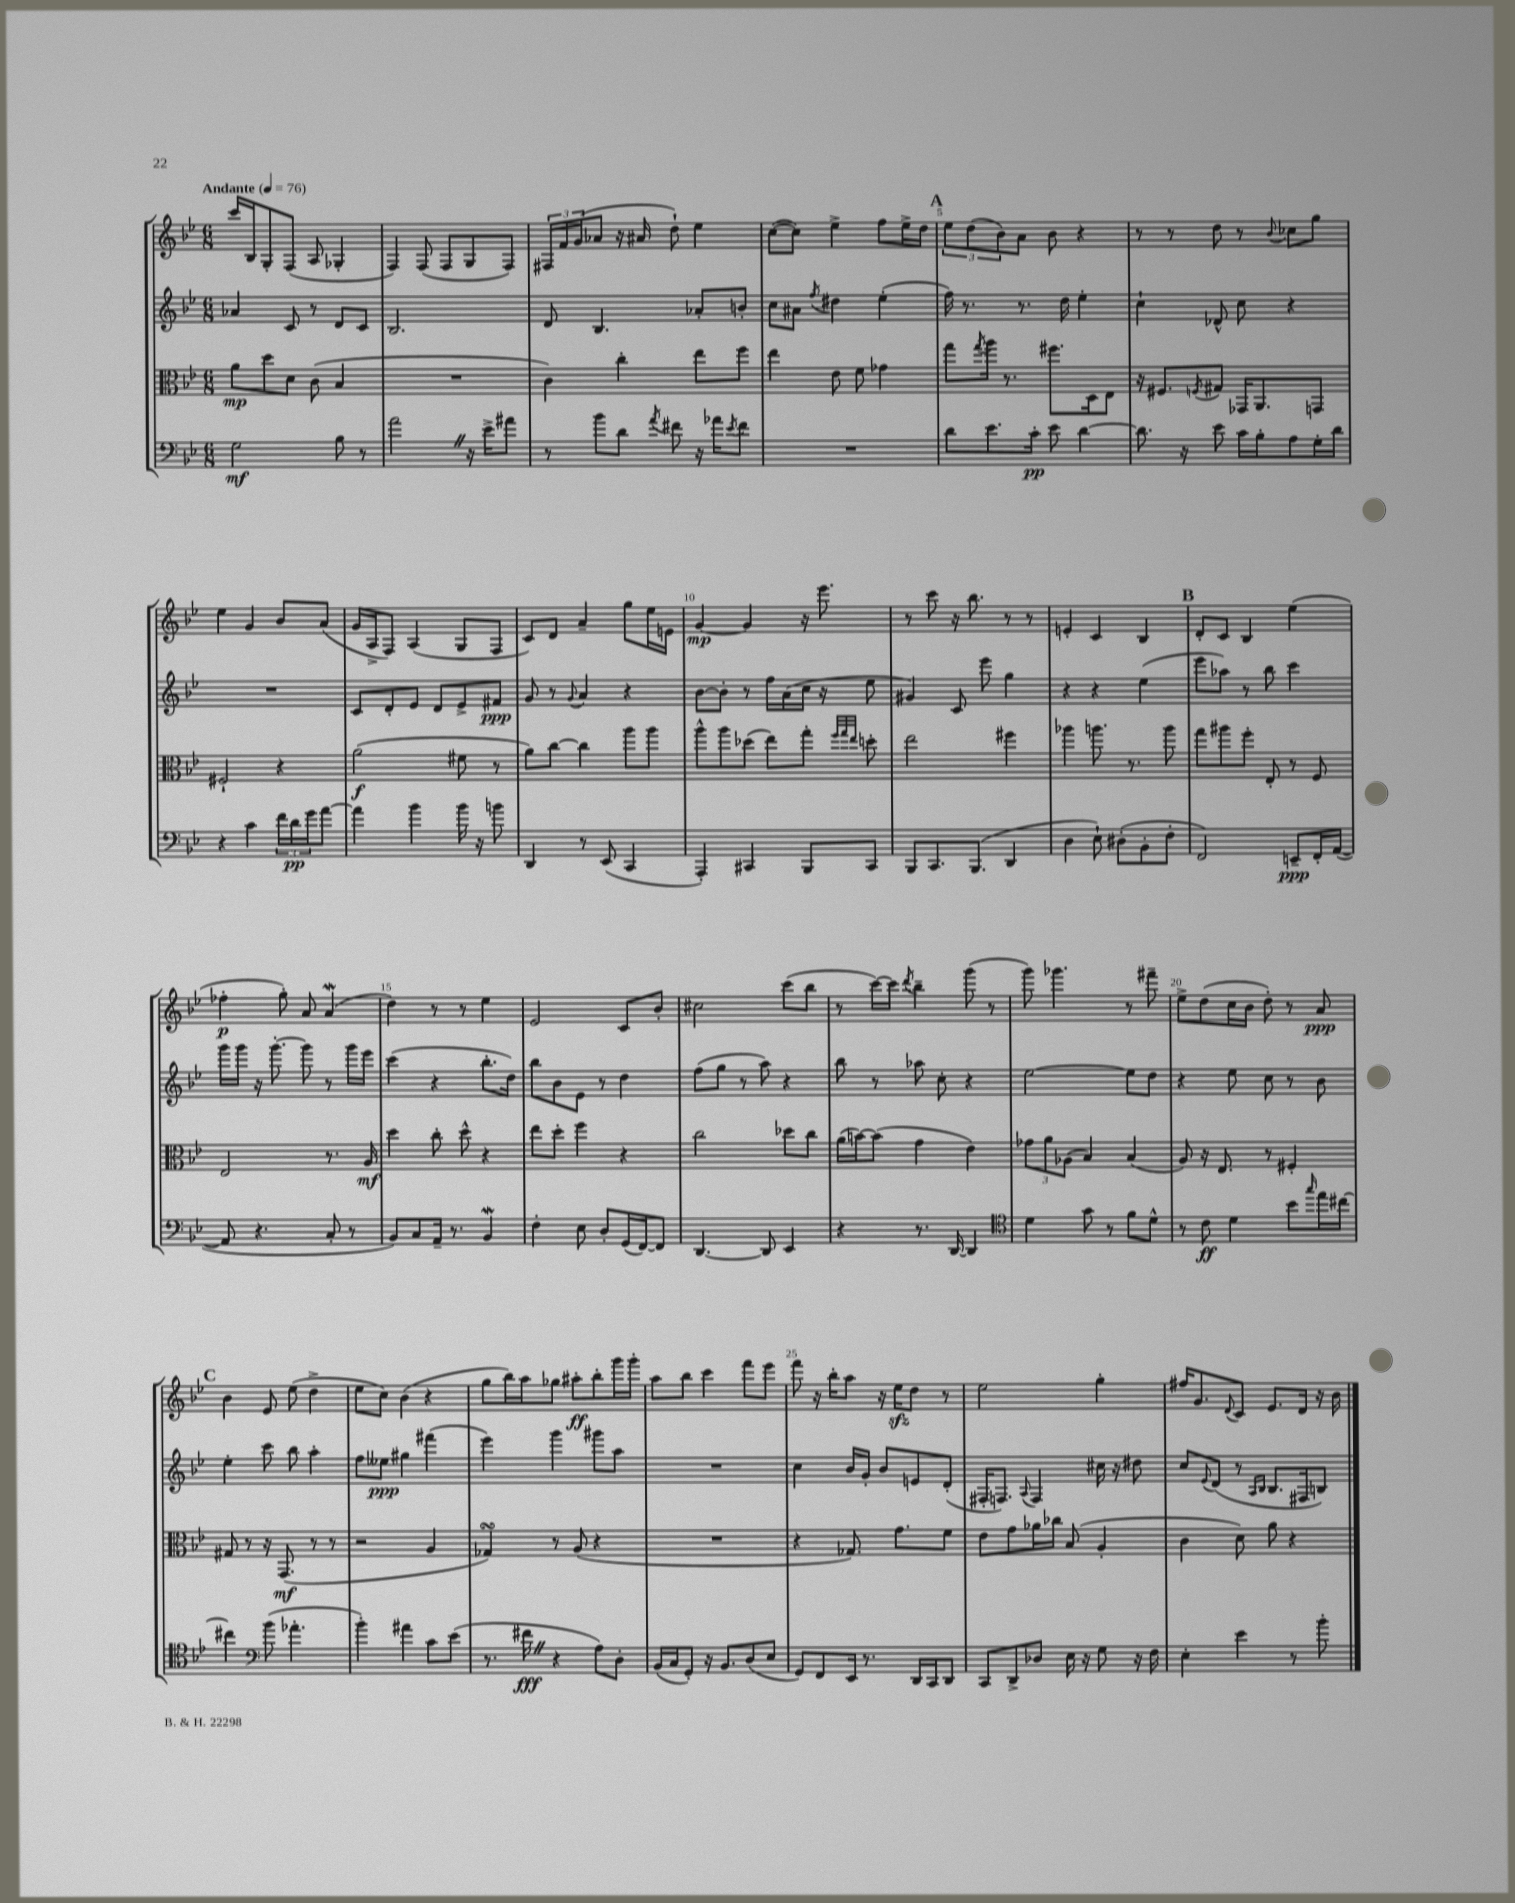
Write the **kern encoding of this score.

**kern	**kern	**kern	**kern
*staff4	*staff3	*staff2	*staff1
*clefF4	*clefC3	*clefG2	*clefG2
*k[b-e-]	*k[b-e-]	*k[b-e-]	*k[b-e-]
*M6/8	*M6/8	*M6/8	*M6/8
*MM76	*MM76	*MM76	*MM76
2G\	8a\L	4a-/	16ccc/LL
.	.	.	16B-/J
.	8dd\	.	8G'/
.	8d\J	8c/	(8F/J
.	(8c\	8r	8A/
8B-\	4B-/	8d/L	4G-'/
8r	.	8c/J	.
=	=	=	=
2a\	2.r	2.B-/	4F/)
.	.	.	(8F/
.	.	.	8F/L
16r	.	.	8G/
16e-^\LK	.	.	.
8a#\J	.	.	8F/J)
=	=	=	=
8r	4c\)	8d/	24F#/LL
.	.	.	24f/
.	.	.	(24g/J
8b-\L	.	4.B-/	8a-/J
8d\J	4cc'\	.	16r
.	.	.	16a#/
8qa/	.	.	.
8f#\	.	.	8dd`\)
16r	8ee-\L	8a-'/L	4ee-\
16a-\LK	.	.	.
8qe-/	.	.	.
8f#\J	8ff\J	8b'/J	.
=	=	=	=
2.r	4ee-\	8cc\L	([8cc\L
.	.	8a#\J	8cc\]J)
.	.	8qff/	.
.	8e-\	4dd#\	4ee-^\
.	8f\	.	.
.	4g-\	(4ee-'\	8ff\L
.	.	.	16ee-^\L
.	.	.	16dd\JJ
=	=	=	=
8d\L	8gg\L	16ff\)	12ee-\L
.	.	8.r	.
.	.	.	(12dd\
.	8qgg/	.	.
8.e-\	16aa\Jk	.	.
.	.	.	12b-\)
.	8.r	.	.
.	.	8.r	8a\J
16c'\Jk	.	.	.
8e-\	8.ff#\L	.	8b-\
.	.	16dd\	.
[4d\	.	4ee-'\	4r
.	16D\k	.	.
.	8E-\J	.	.
=	=	=	=
8.d\]	16r	4cc`\	8r
.	8.F#/L	.	.
.	.	.	8r
16r	.	.	.
.	8qF/	.	.
8e-\	8G#/J	8d-^^/	8dd\
16c\LL	16GG-/LK	8cc\	8r
16B-'\J	8.AA/	.	.
.	.	.	8qqb-/
8A\	.	4r	8cc-\L
16G'\L	8GG/J	.	8gg\J
16d\JJ	.	.	.
=	=	=	=
4r	2F#`/	2.r	4ee-\
4c\	.	.	4g/
24f\LL	4r	.	8b-/L
24d\	.	.	.
24g\J	.	.	.
[8a\J	.	.	(8a/J
=	=	=	=
4a\]	(2a\	8c/L	16g/LL
.	.	.	16A^/J
.	.	8d'/	8F/J)
4b-\	.	8e-/J	(4A/
.	.	8d/L	.
16b-\	8f#\	8e-^/	8G/L
16r	.	.	.
8b\	8r	8f#/J	8F/J
=	=	=	=
4DD/	8a\L)	8g/	8c/L)
.	[8cc\J	8r	8d/J
.	.	8qqg/	.
8r	4cc\]	4a/	4a~/
(8EE-/	.	.	.
4CC/	8aa\L	4r	8gg\L
.	8aa\J	.	16ee-\L
.	.	.	16e\JJ
=	=	=	=
4AAA'/)	8aa^^\L	[8b-\L	[4g/
.	8aa\	8b-'\]J	.
4CC#/	(8dd-\J	8r	4g/]
.	8ee-\L)	16ff\LL	.
.	.	(16a\	.
8BBB-/L	8gg'\J	16cc\JJ	16r
.	.	16r	8.eee-\
.	32qqff/LLL	.	.
.	32qqgg/	.	.
.	32qqee-/JJJ	.	.
8CC#/J	8dd'\	8ee-\	.
=	=	=	=
8BBB-/L	2ee-\	4g#/)	8r
8.CC/	.	.	8ccc\
.	.	8c/	16r
(8.BBB-/J	.	.	8.bb-\
.	.	8eee-\	.
4DD/	4ff#\	4gg\	8r
.	.	.	8r
=	=	=	=
4D\	4aa-\	4r	4e'/
8E-`\)	8.aa\	4r	4c/
(8D#'\L	.	.	.
.	8.r	.	.
8BB-'\	.	(4ee-\	4B-/
8F'\J	8aa\	.	.
=	=	=	=
2FF/)	8gg\L	8eee-\L	8d'/L
.	8aa#\	8aa-\J)	8c/J
.	8ff'\J	8r	4B-/
.	8E-'/	8bb-\	.
8EE~/L	8r	4ccc\	(4ee-\
16FF'/L	8F/	.	.
([16AA/JJ	.	.	.
=	=	=	=
8AA/]	2E-/	16ggg\LL	4ff-'\
.	.	16ggg\JJ	.
4.r	.	16r	.
.	.	[8.ggg'\	.
.	.	.	8gg'\)
.	.	8ggg\]	8a/
8C'/	8.r	8r	(4a/
8r	.	16ggg\LL	.
.	16A/	16eee-\JJ	.
=	=	=	=
8BB-/L)	4dd\	(4ccc\	4dd\)
8C/	.	.	.
16AA~/Jk	8cc'\	4r	8r
8.r	.	.	.
.	8dd^^\	.	8r
4BB-/	4r	8.bb-'\L	4ee-\
.	.	16dd\Jk)	.
=	=	=	=
4F'\	8ee-\L	8bb-\L	2e-/
.	8dd'\J	8b-\	.
8E-\	4ff\	8e-\J	.
8D'/L	.	8r	.
(16GG/L	4r	4dd\	8c/L
[16FF/J)	.	.	.
8FF/]J	.	.	8b-'/J
=	=	=	=
[4.DD/	2cc\	(8ff\L	2cc#\
.	.	8gg\J	.
.	.	8r	.
8DD/]	.	8aa\)	.
4EE-/	8dd-\L	4r	(8ccc\L
.	8cc\J	.	8bb-\J
=	=	=	=
4r	(16a\LL	8bb-\	8r
.	[16b\J)	.	.
.	(8b\]J	8r	[16ccc\LL)
.	.	.	16ccc\]JJ
.	.	.	8qddd/
8.r	4g\	8aa-\	4bb-~\
.	.	8cc'\	.
[16DD/	.	.	.
4DD/]	4e-\)	4r	(8ggg\
.	.	.	8r
=	=	=	=
*clefC4	*	*	*
4d\	12g-\L	[2ee-\	8ggg\)
.	12a\	.	.
.	.	.	4.ggg-\
.	(12A-\J	.	.
8g\	4B-/)	.	.
8r	.	.	.
8f\L	(4B-/	8ee-\]L	8r
8d^^\J	.	8dd\J	8fff#~\
=	=	=	=
8r	8A/)	4r	8ee-^\L
8c\	16r	.	(8dd\
.	8.E-/	.	.
4d\	.	8ee-\	16cc\L
.	.	.	16b-\JJ
.	8r	8cc\	8dd'\)
8b-\L	4F#'/	8r	8r
16qqgg/	.	.	.
16ee-\L	.	8b-\	8a/
[16cc#\JJ	.	.	.
=	=	=	=
4cc#\]	8G#/	4ee-'\	4b-\
.	8r	.	.
*clefF4	*	*	*
(8b-\	16r	8ccc\	8e-/
.	(8.GG/	.	.
4.a-'\	.	8bb-\	(8ee-\
.	8r	4aa'\	4dd^\
.	8r	.	.
=	=	=	=
4b-'\)	2r	8ff\L	8ee-\L
.	.	8ee--\J	8cc\J)
4a#\	.	4gg#\	(4b-\
8c\L	4A/	(4fff#\	4r
(8e-\J	.	.	.
=	=	=	=
8.r	4G-/)	4eee-\)	8gg\L
.	.	.	16bb-\L)
16f#\	.	.	16aa\J
4r	8r	4ggg\	8gg-\J
.	(8A/	.	8aa#'\L
8A\L)	4r	8ggg#\L	8bb-'\
8D'\J	.	8aa\J	16ggg\L
.	.	.	16ggg'\JJ
=	=	=	=
(16BB-/LL	2.r	2.r	8aa\L
16C/J	.	.	.
8GG'/J)	.	.	8bb-\J
16r	.	.	4ccc\
8.BB-/L	.	.	.
(8D/	.	.	8fff\L
8E-/J	.	.	8eee-\J
=	=	=	=
8GG/L)	4r	4cc\	8fff\
8FF/	.	.	16r
.	.	.	16bb-'\LK
16EE-/Jk	8.G-/)	16b-/LL	8aa\J
8.r	.	16g'/JJ	.
.	.	8b-/L	16r
.	8.g\L	.	16ee-\LK
16DD/LL	.	8e/	8dd\J
16CC/J	.	.	.
8DD/J	8f\J	(8d'/J	8r
=	=	=	=
8CC/L	8e-\L	16F#'/LK	2ee-\
.	.	8.F/J)	.
8DD^/	8g\	.	.
.	.	8qqA/	.
8D-/J	16a-\L	4F/	.
.	16cc-\JJ	.	.
16E-\	(8B-/	.	.
16r	.	.	.
8G\	4A'/	16cc#\	4gg'\
.	.	16r	.
16r	.	8dd#\	.
16F\	.	.	.
=	=	=	=
4E-'\	4c\	8cc/L	16ff#/LK
.	.	.	8.g/
.	.	8qqe-/	.
.	.	(8d/J	.
.	.	.	8qqd/
4e-\	8d\)	8r	8c/J
.	.	16qqA/LL	.
.	.	16qqB-/JJ	.
.	8a\	8.B-/L	8.e-/L
8r	4r	.	.
.	.	16F#/k	16d/Jk
8b-'\	.	8B/J)	16r
.	.	.	16b-\
==	==	==	==
*-	*-	*-	*-
